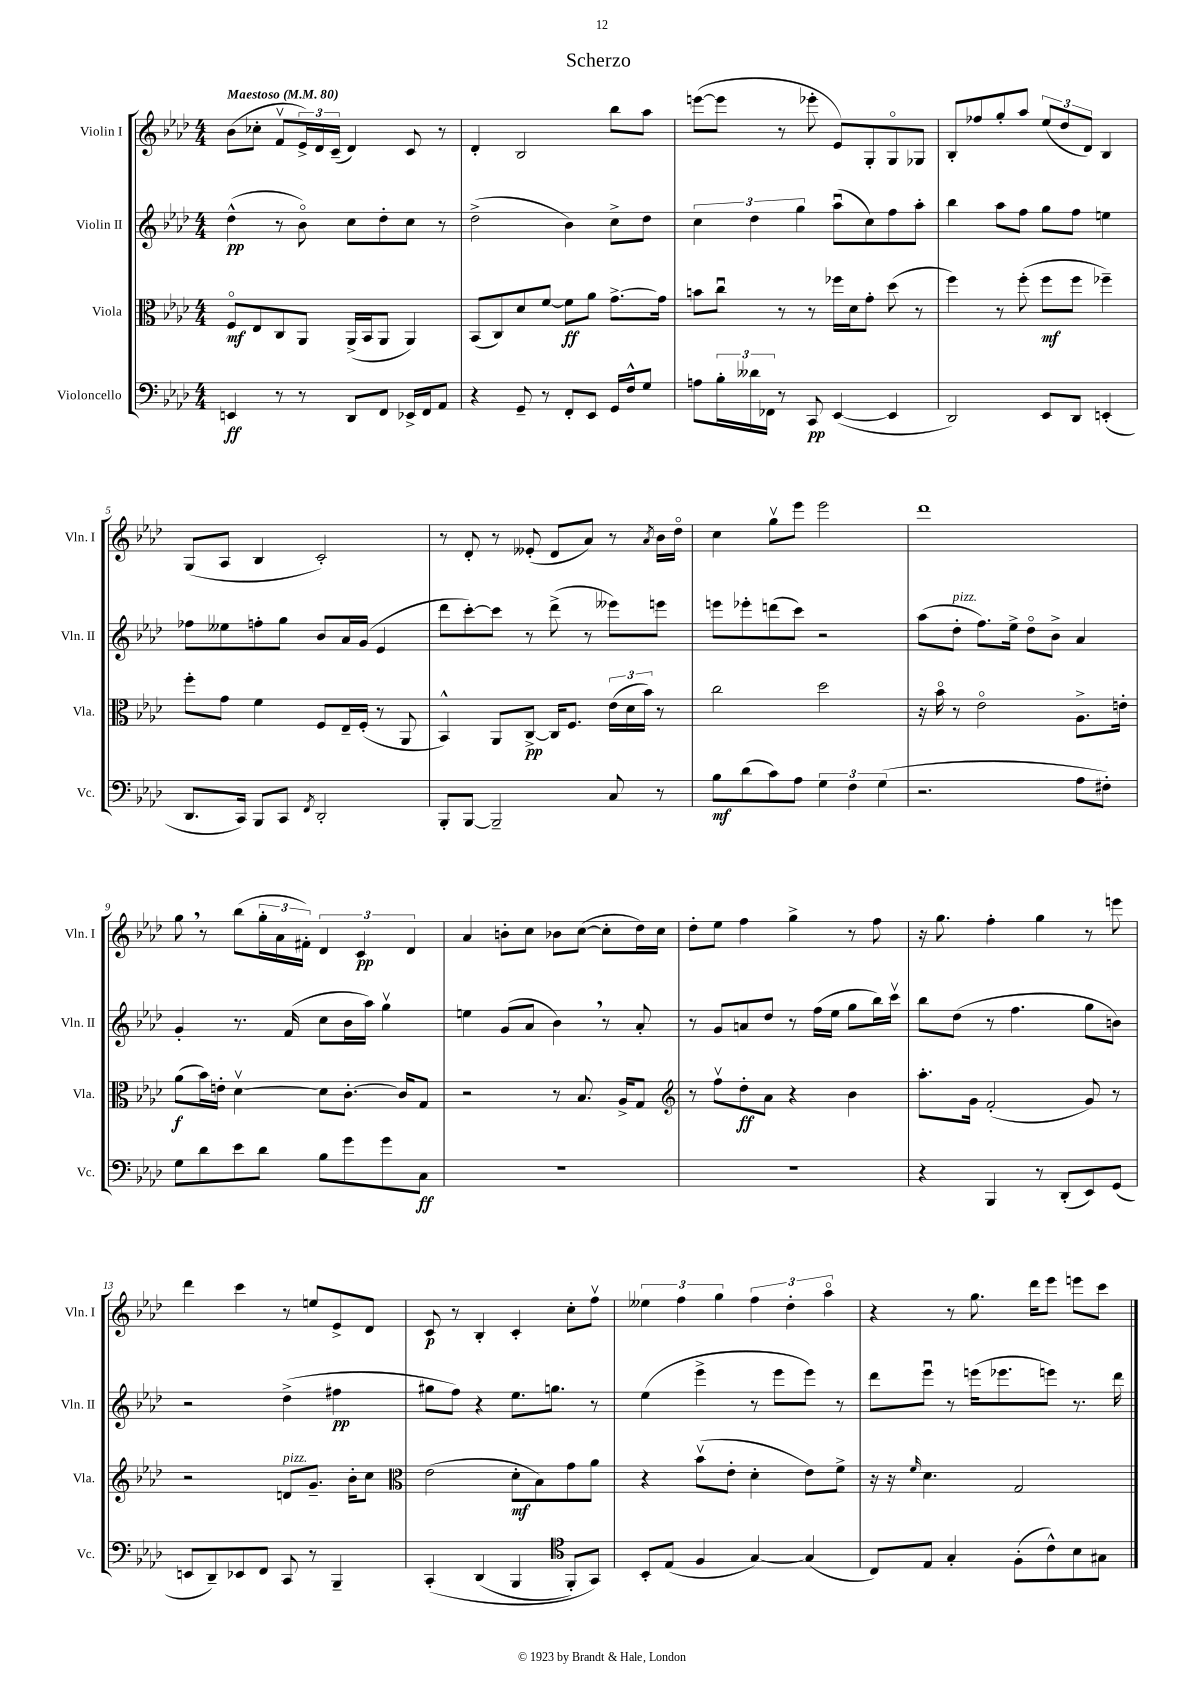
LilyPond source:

\header { title = "Scherzo" }
<<
\new StaffGroup <<
\new Staff = "s0" \with { instrumentName = "Violin I" shortInstrumentName = "Vln. I" } {
    \clef treble \key aes \major \numericTimeSignature \time 4/4 \tempo "Maestoso" 4 = 80
    bes'8( ces''8-. f'8\upbow \tuplet 3/2 { ees'16->) des'16 c'16--( } des'4) c'8 r8 |
    des'4-. bes2 bes''8 aes''8 |
    e'''8~( e'''8 r8 ees'''8-. ees'8) g8-. g8\flageolet ges8 |
    bes8-. fes''8 g''8-. aes''8 \tuplet 3/2 { ees''8( des''8 des'8) } bes4 |
    g8( aes8 bes4 c'2-.) |
    r8 des'8-. r8 eeses'8-.( des'8 aes'8) r8 \acciaccatura { aes'8 } bes'16 des''16\flageolet |
    c''4 g''8\upbow ees'''8 ees'''2 |
    des'''1 |
    g''8 \breathe r8 bes''8( \tuplet 3/2 { g''16-. aes'16 fis'16-.) } \tuplet 3/2 { des'4 c'4\pp des'4 } |
    aes'4 b'8-. c''8 bes'8 c''8~( c''8-. des''16) c''16 |
    des''8-. ees''8 f''4 g''4-> r8 f''8 |
    r16 g''8. f''4-. g''4 r8 e'''8 |
    des'''4 c'''4 r8 e''8 ees'8-> des'8 |
    c'8\p r8 bes4-. c'4-. c''8-. f''8\upbow |
    \tuplet 3/2 { eeses''4 f''4 g''4 } \tuplet 3/2 { f''4 des''4-. aes''4\flageolet } |
    r4 r8 g''8. des'''16 ees'''8 e'''8 c'''8 \bar "|." |
}
\new Staff = "s1" \with { instrumentName = "Violin II" shortInstrumentName = "Vln. II" } {
    \clef treble \key aes \major \numericTimeSignature \time 4/4
    des''4-^\pp( r8 bes'8\flageolet) c''8 des''8-. c''8 r8 |
    des''2->( bes'4) c''8-> des''8 |
    \tuplet 3/2 { c''4 des''4 g''4 } aes''8\downbow( c''8) f''8 aes''8-. |
    bes''4 aes''8 f''8 g''8 f''8 e''4 |
    fes''8 eeses''8 f''8-. g''8 bes'8 aes'16 g'16( ees'4 |
    des'''8 c'''8~-.) c'''8 r8 des'''8->( r8 eeses'''8) e'''8 |
    e'''8 ees'''8-. d'''8( c'''8) r2 |
    aes''8( des''8-.^\markup { \italic "pizz." } f''8.) ees''16-> des''8\flageolet bes'8-> aes'4 |
    g'4-. r8. f'16( c''8 bes'16 aes''16) g''4\upbow |
    e''4 g'8( aes'8 bes'4) \breathe r8 aes'8-. |
    r8 g'8 a'8 des''8 r8 f''16( ees''16 g''8 bes''16) c'''16\upbow |
    bes''8 des''8( r8 f''4. g''8 b'8) |
    r2 des''4->( fis''4\pp |
    gis''8 f''8) r4 ees''8. g''8. r8 |
    ees''4( ees'''4-> r8 ees'''8 ees'''8) r8 |
    des'''8 ees'''8\downbow r8 e'''16( ees'''8. e'''8) r8. des'''16 \bar "|." |
}
\new Staff = "s2" \with { instrumentName = "Viola" shortInstrumentName = "Vla." } {
    \clef alto \key aes \major \numericTimeSignature \time 4/4
    f8\flageolet\mf ees8 c8 aes,8 aes,16->( bes,16 aes,8 aes,4) |
    bes,8( c8) des'8 f'8~ f'8\ff aes'8 g'8.~-> g'16 |
    b'8 c''8\downbow r8 r8 fes''16 des'16 g'8-. des''8( r8 |
    f''4) r8 f''8-.( f''8\mf f''8 fes''4--) |
    f''8-. g'8 f'4 f8 ees16-- f16-.( r8 aes,8 |
    bes,4-^) aes,8 c8~->\pp c16 f8. \tuplet 3/2 { ees'16( des'16 bes'16) } r8 |
    c''2 des''2 |
    r16 bes'16\flageolet r8 ees'2\flageolet aes8.-> e'16-. |
    aes'8\f( bes'16) e'16-. des'4~\upbow des'8 c'8.~-. c'16 g8 |
    r2 r8 bes8. aes16-> g8 |
    \clef treble r8 f''8\upbow des''8-.\ff aes'8 r4 bes'4 |
    aes''8.-. g'16 f'2-.( g'8) r8 |
    r2 d'8^\markup { \italic "pizz." } g'8.-- bes'16-. c''8 |
    \clef alto ees'2( des'8-.\mf bes8) g'8 aes'8 |
    r4 bes'8\upbow( ees'8-. des'4-. ees'8) f'8-> |
    r16 r16 \grace { f'16 } des'4. g2 \bar "|." |
}
\new Staff = "s3" \with { instrumentName = "Violoncello" shortInstrumentName = "Vc." } {
    \clef bass \key aes \major \numericTimeSignature \time 4/4
    e,4\ff r8 r8 des,8 f,8 ees,16-> f,16 aes,8 |
    r4 g,8-- r8 f,8-. ees,8 g,16 f16-^ g8 |
    a8 \tuplet 3/2 { bes16-. deses'16 fes,16 } r8 c,8\pp ees,4~( ees,4 |
    des,2) ees,8 des,8 e,4-.( |
    des,8. c,16) bes,,8 c,8 \acciaccatura { f,8 } des,2-. |
    bes,,8-. bes,,8~ bes,,2-- c8 r8 |
    bes8\mf des'8( c'8) aes8 \tuplet 3/2 { g4 f4 g4( } |
    r2. aes8 fis8-.) |
    g8 des'8 ees'8 des'8 bes8 g'8 g'8 c8\ff |
    R1 |
    R1 |
    r4 bes,,4 r8 des,8-.( ees,8) g,8( |
    e,8 des,8--) ees,8 f,8 c,8 r8 bes,,4-- |
    c,4-.\( des,4( bes,,4 \clef tenor f,8-.) g,8\) |
    bes,8-. ees8( f4 g4~) g4( |
    c8) ees8 g4-. f8-.( c'8-^) bes8 gis8 \bar "|." |
}
>>
>>
